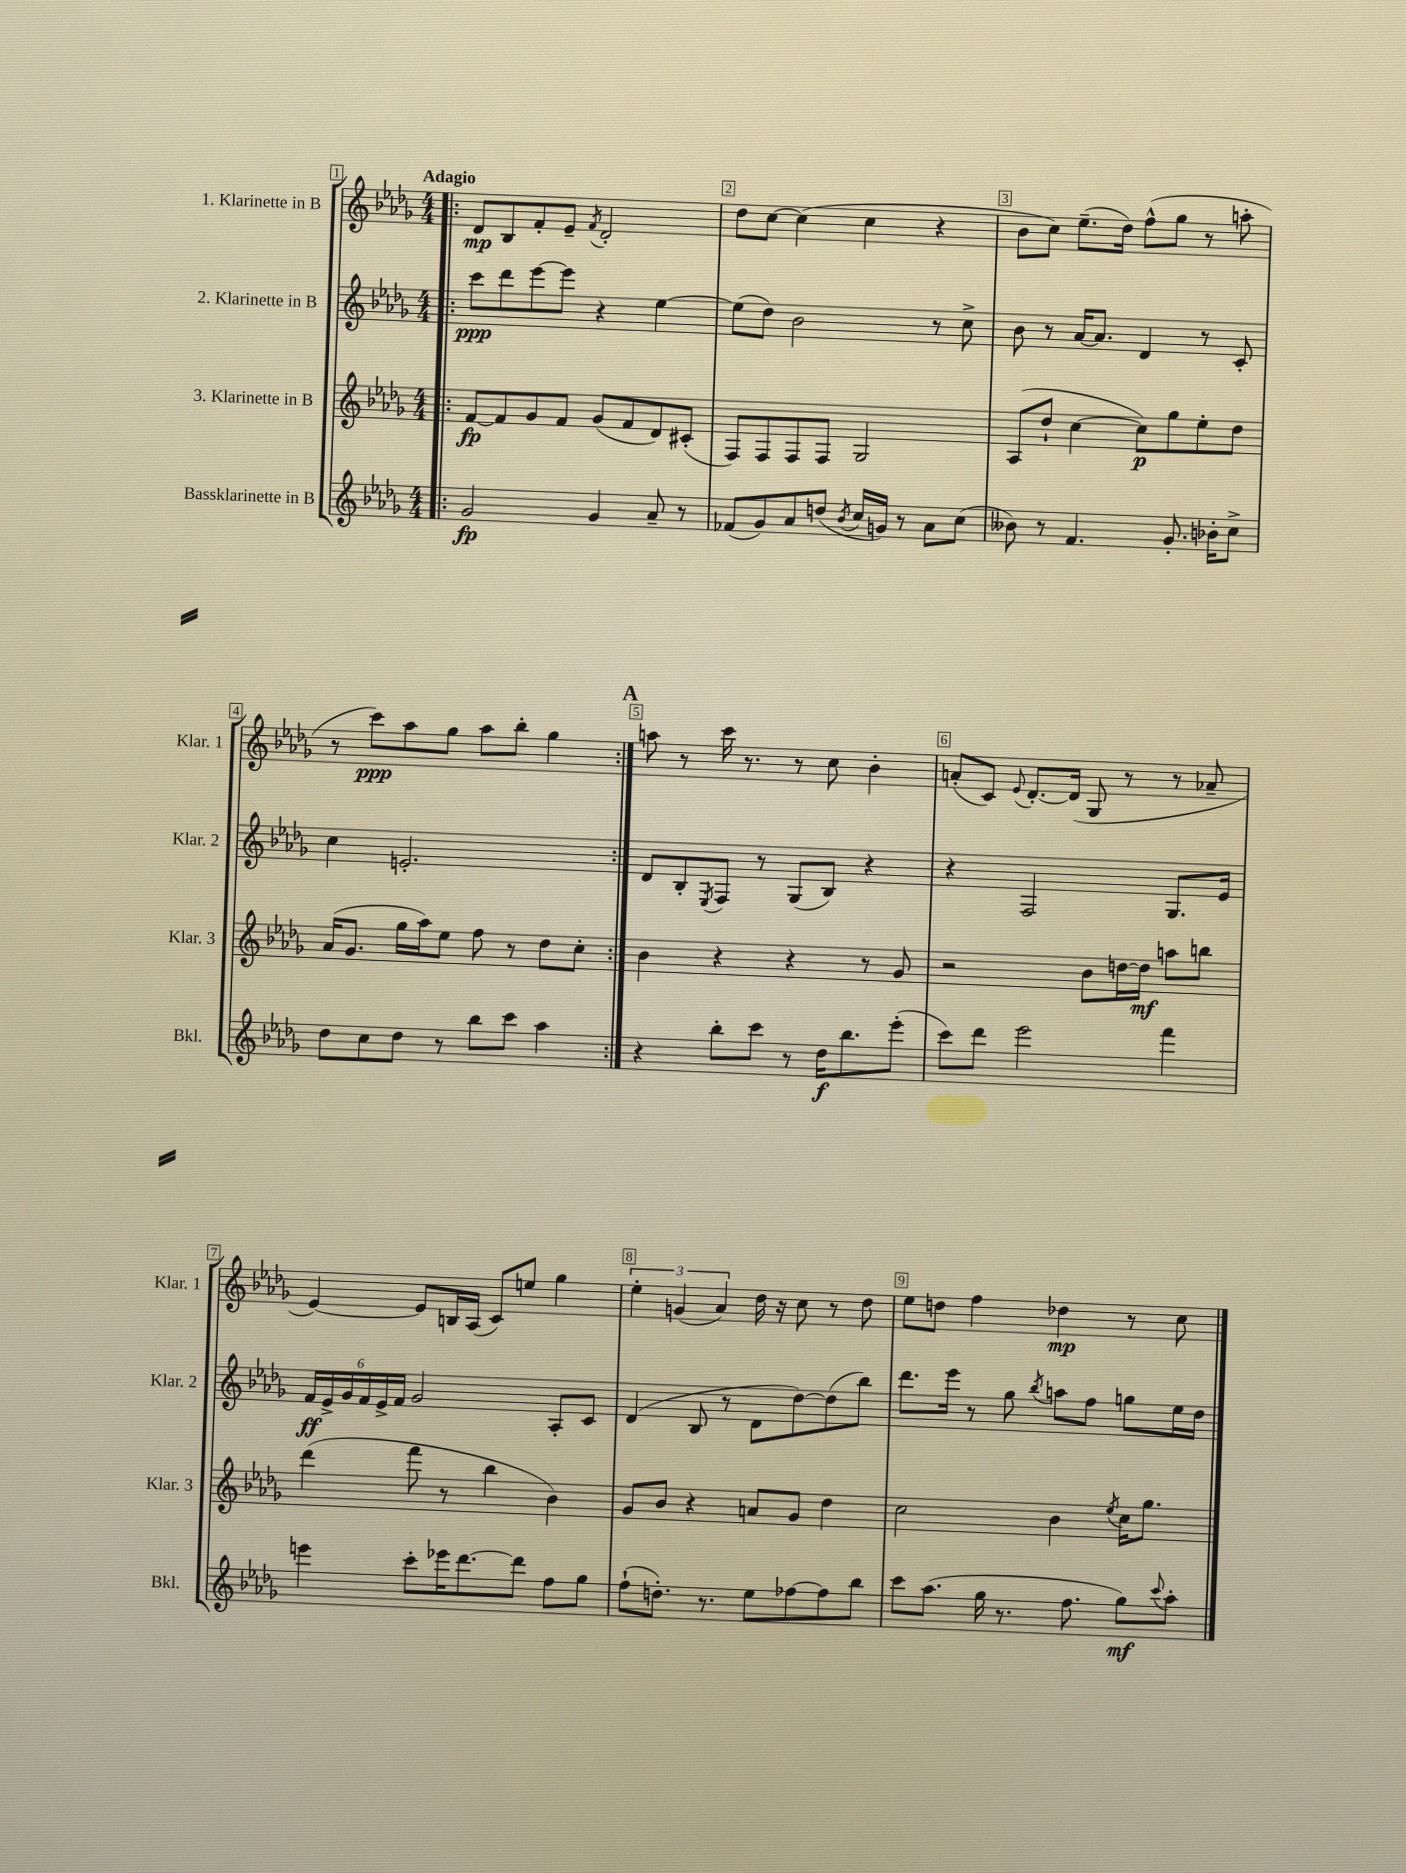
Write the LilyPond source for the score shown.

<<
\new StaffGroup <<
\new Staff = "s0" \with { instrumentName = "1. Klarinette in B" shortInstrumentName = "Klar. 1" } {
    \clef treble \key des \major \numericTimeSignature \time 4/4 \tempo "Adagio"
    \repeat volta 2 { \bar ".|:" des'8\mp bes8 f'8-. ees'8-- \acciaccatura { f'8 } des'2-. |
    des''8 c''8~ c''4( c''4 r4 |
    bes'8 c''8) ees''8.--( des''16) f''8-^( ges''8 r8 a''8-. |
    r8 c'''8\ppp) aes''8 ges''8 aes''8 bes''8-. ges''4 | }
    \mark \markup { \bold "A" } a''8 r8 c'''16 r8. r8 c''8 bes'4-. |
    a'8-.( c'8) \appoggiatura { ees'8 } des'8.~-. des'16( ges8 r8 r8 aes'8-- |
    ees'4~) ees'8 b16 aes16( c'8) e''8 ges''4 |
    \tuplet 3/2 { ees''4-. g'4( aes'4) } des''16 r16 c''8 r8 des''8 |
    ees''8 d''8 f''4 des''4\mp r8 c''8 \bar "|." |
}
\new Staff = "s1" \with { instrumentName = "2. Klarinette in B" shortInstrumentName = "Klar. 2" } {
    \clef treble \key des \major \numericTimeSignature \time 4/4
    \repeat volta 2 { \bar ".|:" c'''8\ppp des'''8 ees'''8~ ees'''8 r4 ees''4~ |
    ees''8( des''8) bes'2 r8 c''8-> |
    bes'8 r8 aes'16~ aes'8. des'4 r8 c'8-. |
    c''4 e'2.-. | }
    \mark \markup { \bold "A" } des'8 bes8-. \acciaccatura { ees8 } f8 r8 ges8( bes8) r4 |
    r4 f2 ges8. ees'16 |
    \tuplet 6/4 { f'16\ff ees'16-> ges'16 f'16 ees'16-> f'16 } ges'2 aes8-. c'8 |
    des'4( bes8 r8 des'8 des''8~) des''8( bes''8) |
    des'''8. ees'''16 r8 ges''8 \acciaccatura { bes''8 } a''8 f''8 g''8 ees''16 des''16 \bar "|." |
}
\new Staff = "s2" \with { instrumentName = "3. Klarinette in B" shortInstrumentName = "Klar. 3" } {
    \clef treble \key des \major \numericTimeSignature \time 4/4
    \repeat volta 2 { \bar ".|:" f'8~\fp f'8 ges'8 f'8 ges'8( f'8 des'8) cis'8-.( |
    f8) f8 f8 f8 ges2 |
    aes8( des''8-! c''4~ c''8\p) ges''8 ees''8-. des''8 |
    aes'16( ges'8. ges''16 aes''16) ees''8 f''8 r8 des''8 c''8-. | }
    \mark \markup { \bold "A" } bes'4 r4 r4 r8 ges'8 |
    r2 bes'8 d''16~ d''16\mf a''8 b''8 |
    des'''4( f'''8 r8 bes''4 bes'4) |
    ges'8 bes'8 r4 a'8 ges'8 des''4 |
    c''2 bes'4 \acciaccatura { ees''8 } c''16 ges''8. \bar "|." |
}
\new Staff = "s3" \with { instrumentName = "Bassklarinette in B" shortInstrumentName = "Bkl." } {
    \clef treble \key des \major \numericTimeSignature \time 4/4
    \repeat volta 2 { \bar ".|:" ges'2\fp ges'4 aes'8-- r8 |
    fes'8( ges'8) aes'8 d''8( \acciaccatura { bes'8 } c''16 g'16) r8 aes'8 c''8( |
    beses'8) r8 f'4. ges'8.-. bes'16-. c''8-> |
    des''8 c''8 des''8 r8 bes''8 c'''8 aes''4 | }
    \mark \markup { \bold "A" } r4 bes''8-. c'''8 r8 des''16\f bes''8. ees'''8-.( |
    c'''8) des'''8 ees'''2 f'''4 |
    e'''4 c'''8-. ees'''16 des'''8.~ des'''8 f''8 ges''8 |
    f''8-!( d''8.-.) r8. ees''8 fes''8~ fes''8 bes''8 |
    c'''8 aes''8.( ges''16 r8. f''8. ges''8\mf) \appoggiatura { c'''8 } aes''8-. \bar "|." |
}
>>
>>
\layout { \context { \Score \override BarNumber.break-visibility = ##(#f #t #t) barNumberVisibility = #all-bar-numbers-visible \override BarNumber.stencil = #(make-stencil-boxer 0.1 0.3 ly:text-interface::print) } }
